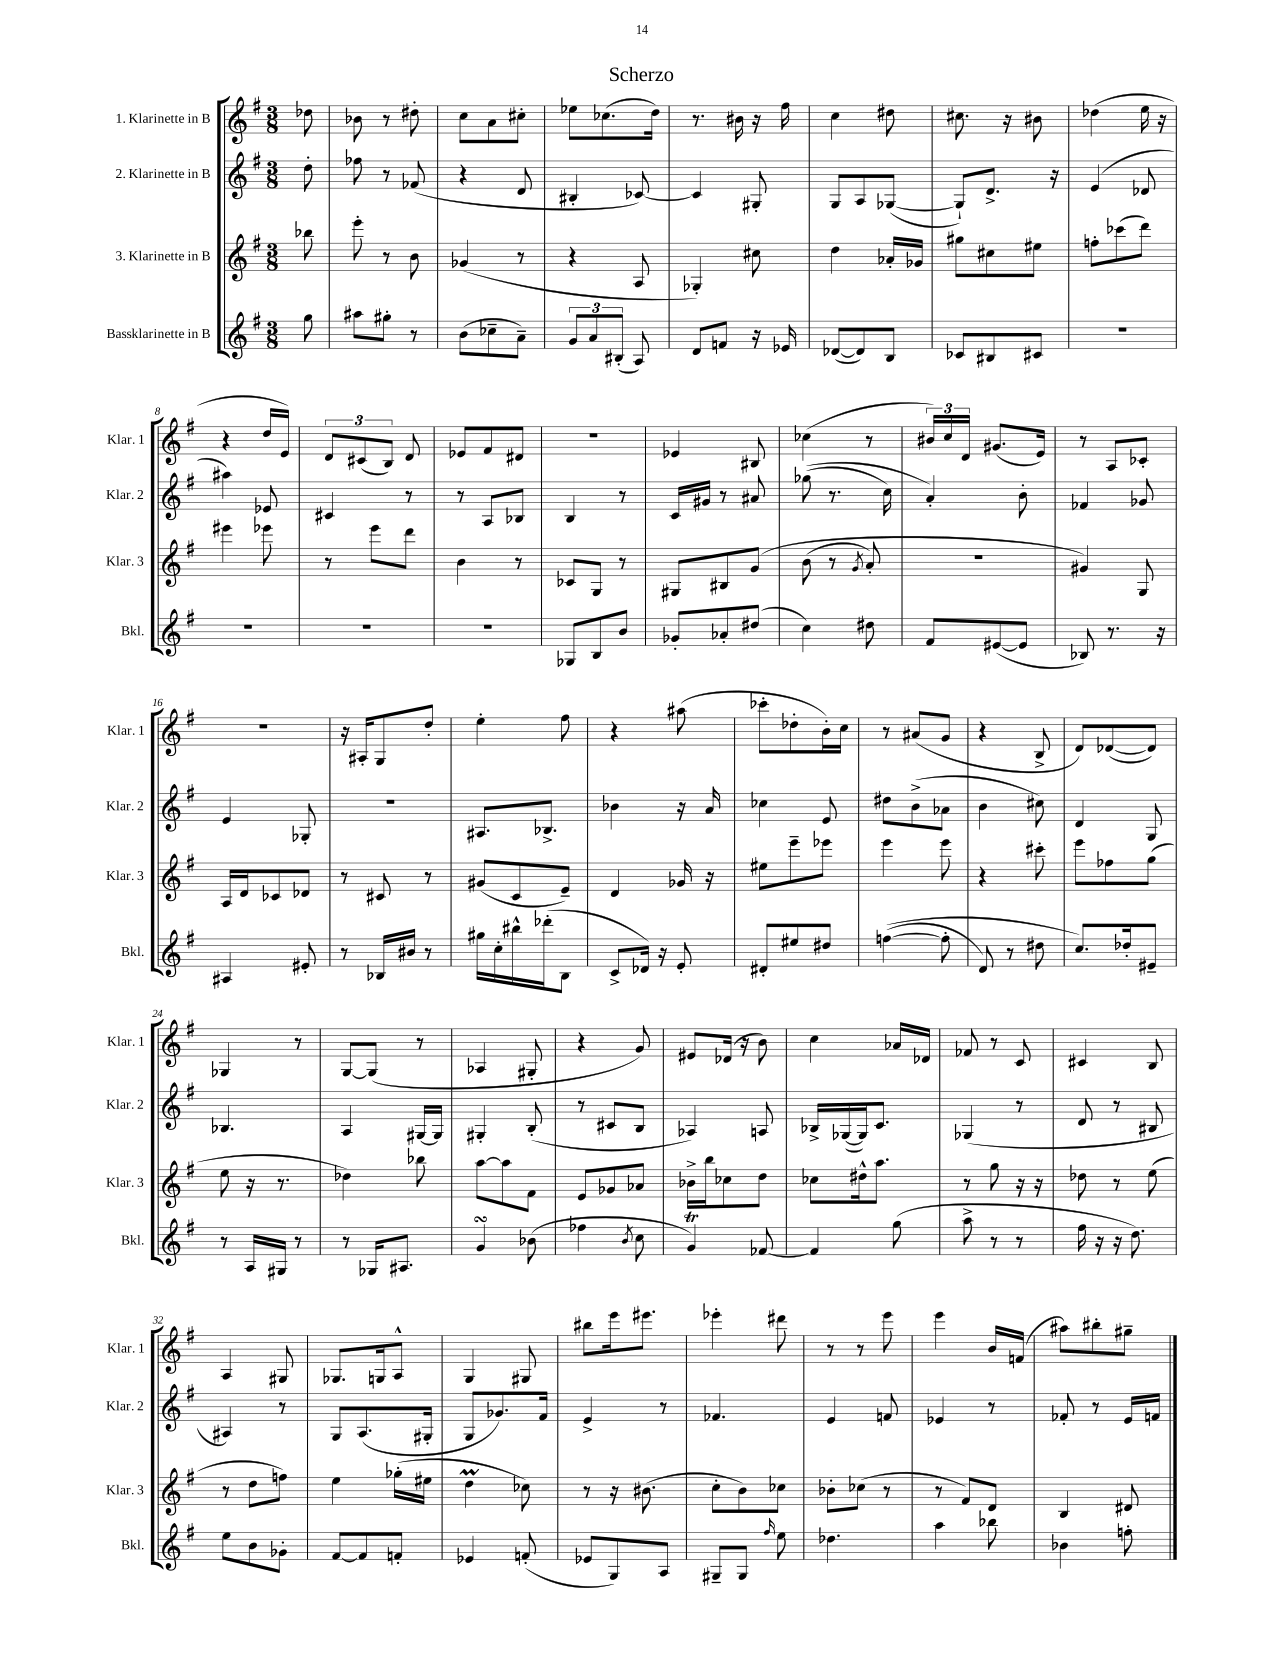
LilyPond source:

\header { title = "Scherzo" }
<<
\new StaffGroup <<
\new Staff = "s0" \with { instrumentName = "1. Klarinette in B" shortInstrumentName = "Klar. 1" } {
    \clef treble \key g \major \numericTimeSignature \time 3/8 \partial 8
    \autoBeamOff des''8 |
    bes'8 r8 dis''8-. |
    c''8[ a'8 cis''8]-. |
    ees''8[ ces''8.( d''16]) |
    r8. bis'16 r16 fis''16 |
    c''4 dis''8 |
    cis''8. r16 bis'8 |
    des''4( e''16 r16 |
    r4 d''16[ e'16]) |
    \tuplet 3/2 { d'8[ cis'8( b8]) } d'8 |
    ees'8[ fis'8 dis'8] |
    R4. |
    ees'4 bis8 |
    ces''4( r8 |
    \tuplet 3/2 { bis'16[) c''16 d'16] } gis'8.[( e'16]) |
    r8 a8[ ces'8]-. |
    R4. |
    r16 ais16[-. g8 d''8]-. |
    e''4-. fis''8 |
    r4 ais''8( |
    ces'''8[-. des''8-. b'16-.) c''16] |
    r8 ais'8[( g'8] |
    r4 b8-> |
    d'8[) des'8~( des'8]) |
    ges4 r8 |
    g8[~ g8]( r8 |
    aes4 gis8-. |
    r4 g'8) |
    eis'8[ des'16]( r16 b'8) |
    c''4 aes'16[ des'16] |
    fes'8 r8 c'8 |
    cis'4 b8 |
    a4 gis8 |
    ges8.[ g16 a8]-^ |
    g4 gis8 |
    bis''8[ e'''16 eis'''8.] |
    ees'''4-. dis'''8 |
    r8 r8 e'''8 |
    e'''4 b'16[ f'16]( |
    ais''8[) bis''8-. gis''8]-- \bar "|." |
}
\new Staff = "s1" \with { instrumentName = "2. Klarinette in B" shortInstrumentName = "Klar. 2" } {
    \clef treble \key g \major \numericTimeSignature \time 3/8 \partial 8
    \autoBeamOff d''8-. |
    fes''8 r8 fes'8( |
    r4 d'8 |
    bis4-. ces'8~) |
    ces'4 gis8-. |
    g8[ a8 ges8]~( |
    ges8[-!) d'8.]-> r16 |
    e'4( des'8 |
    ais''4) ees'8 |
    cis'4 r8 |
    r8 a8[ bes8] |
    b4 r8 |
    c'16[ gis'16] r8 ais'8 |
    ges''8(\( r8. c''16) |
    a'4-.\) b'8-. |
    fes'4 ges'8 |
    e'4 ges8-. |
    R4. |
    ais8.[ bes8.]-> |
    bes'4 r16 a'16 |
    ces''4 e'8 |
    dis''8[ b'8->( aes'8] |
    b'4 cis''8) |
    d'4 g8 |
    bes4. |
    a4 gis16[~ gis16] |
    gis4-. b8-.( |
    r8 cis'8[ b8] |
    aes4) a8 |
    bes16[-> ges16~( ges16) c'8.] |
    ges4( r8 |
    d'8 r8 bis8 |
    ais4) r8 |
    g8[ a8.( gis16]-. |
    g8[ ges'8.) fis'16] |
    e'4-> r8 |
    fes'4. |
    e'4 f'8 |
    ees'4 r8 |
    fes'8-. r8 e'16[ f'16] \bar "|." |
}
\new Staff = "s2" \with { instrumentName = "3. Klarinette in B" shortInstrumentName = "Klar. 3" } {
    \clef treble \key g \major \numericTimeSignature \time 3/8 \partial 8
    \autoBeamOff bes''8 |
    e'''8-. r8 b'8 |
    ges'4( r8 |
    r4 a8 |
    ges4-.) cis''8 |
    d''4 aes'16[-. ges'16] |
    gis''8[ cis''8 eis''8] |
    f''8[-. ces'''8( d'''8]) |
    eis'''4 ees'''8 |
    r8 e'''8[ d'''8] |
    b'4 r8 |
    ces'8[ g8] r8 |
    gis8[ bis8 g'8]\( |
    b'8( r8 \acciaccatura { g'8 } a'8-.) |
    r4. |
    gis'4\) g8 |
    a16[ d'16 ces'8 des'8] |
    r8 cis'8 r8 |
    gis'8[( c'8 e'8]--) |
    d'4 ges'16 r16 |
    eis''8[ e'''8-- ees'''8] |
    e'''4 e'''8 |
    r4 cis'''8-. |
    e'''8[ fes''8 g''8]( |
    e''8 r16 r8. |
    des''4) bes''8 |
    a''8[~ a''8 fis'8] |
    e'8[ ges'8 aes'8] |
    bes'16[-> b''16 ces''8 d''8] |
    ces''8[ dis''16-^ a''8.] |
    r8 g''8 r16 r16 |
    des''8 r8 e''8( |
    r8 d''8[ f''8]) |
    e''4 ges''16[-.( eis''16] |
    d''4\prall ces''8) |
    r8 r16 bis'8.( |
    c''8[-. b'8) ces''8] |
    bes'8[-. ces''8]( r8 |
    r8 fis'8[) d'8] |
    b4 dis'8 \bar "|." |
}
\new Staff = "s3" \with { instrumentName = "Bassklarinette in B" shortInstrumentName = "Bkl." } {
    \clef treble \key g \major \numericTimeSignature \time 3/8 \partial 8
    \autoBeamOff g''8 |
    ais''8[ gis''8]-. r8 |
    b'8[( ces''8-- a'8]--) |
    \tuplet 3/2 { g'8[ a'8 bis8]-.( } a8) |
    d'8[ f'8] r16 ees'16 |
    des'8[~( des'8) b8] |
    ces'8[ bis8 cis'8] |
    R4. |
    R4. |
    R4. |
    R4. |
    ges8[ b8 b'8] |
    ges'8[-. aes'8-. dis''8]( |
    c''4) dis''8 |
    fis'8[ eis'8~( eis'8] |
    bes8) r8. r16 |
    ais4 eis'8-. |
    r8 bes16[ bis'16] r8 |
    gis''16[ c''16-. bis''16-^ des'''16-.( b8] |
    c'8[-> des'16]) r16 e'8-. |
    dis'8[-. eis''8 dis''8] |
    f''4~(\( f''8-. |
    d'8) r8 dis''8 |
    c''8.[\) des''16-. eis'8]-- |
    r8 a16[ gis16] r8 |
    r8 ges16[ ais8.] |
    g'4\turn bes'8( |
    fes''4 \acciaccatura { b'8 } c''8 |
    g'4\trill) fes'8~ |
    fes'4 g''8( |
    a''8-> r8 r8 |
    fis''16 r16 r16 d''8.) |
    e''8[ b'8 ges'8]-. |
    fis'8[~ fis'8 f'8]-. |
    ees'4 f'8-.( |
    ees'8[ g8) a8] |
    gis8[-- gis8] \grace { fis''16 } e''8 |
    des''4. |
    a''4 bes''8 |
    bes'4 f''8-. \bar "|." |
}
>>
>>
